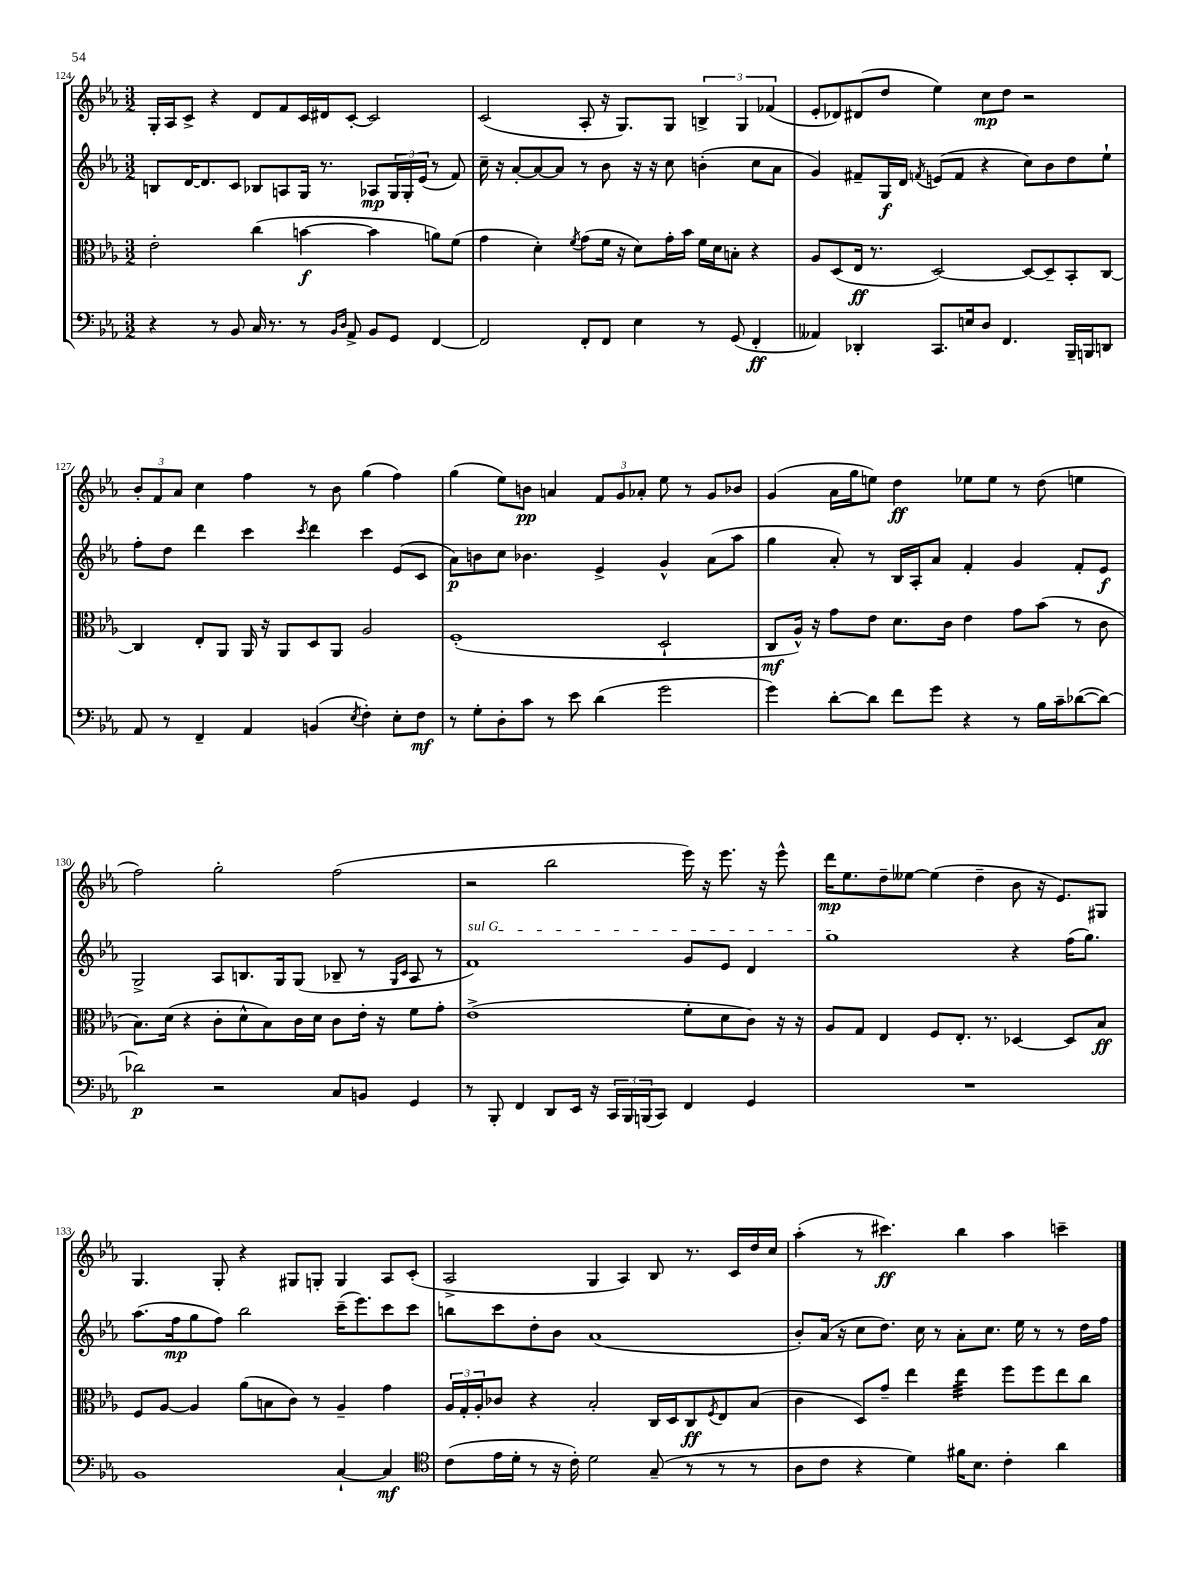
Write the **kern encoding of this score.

**kern	**kern	**kern	**kern
*staff4	*staff3	*staff2	*staff1
*clefF4	*clefC3	*clefG2	*clefG2
*k[b-e-a-]	*k[b-e-a-]	*k[b-e-a-]	*k[b-e-a-]
*M3/2	*M3/2	*M3/2	*M3/2
4r	2e-'	8B	16G'
.	.	.	16A-
.	.	[16d	8c^
.	.	8.d]	.
8r	.	.	4r
8BB-	.	8c	.
16C	(4cc	8B-	8d
8.r	.	.	.
.	.	8A	8f
8r	[4b	16G	16c
.	.	8.r	16d#
16qqBB-	.	.	.
16qqD	.	.	.
8AA-^	.	.	[8c'
8BB-	4b]	8A-	2c]
8GG	.	24G	.
.	.	24G'	.
.	.	(24e-	.
[4FF	8a)	8r	.
.	(8f	8f)	.
=	=	=	=
2FF]	4g	16cc~	(2c
.	.	16r	.
.	.	[8a-'	.
.	4d')	8a-_	.
.	.	8a-]	.
.	8qf	.	.
8FF'	(8g	8r	8A-'
8FF	16f	8b-	16r
.	16r	.	8.G)
4E-	8d)	16r	.
.	.	16r	.
.	16g'	8cc	8G
.	16b-	.	.
8r	16f	(4b'	6B^
.	16d	.	.
(8GG	8B'	.	.
.	.	.	6G
4FF'	4r	8cc	.
.	.	.	(6f-
.	.	8a-	.
=	=	=	=
4AA--)	8A-	4g)	8e-'
.	(8D	.	8d-)
4DD-'	16E-	8f#~	(8d#
.	8.r	.	.
.	.	16G	8dd
.	.	16d	.
.	.	8qf	.
8.CC	[2D)	(8e	4ee-)
.	.	8f	.
16E	.	.	.
8D	.	4r	8cc
4.FF	.	.	8dd
.	8D_	8cc)	2r
.	8D~]	8b-	.
16BBB-~	8BB-'	8dd	.
16BBB	.	.	.
8DD	[8C	8ee-`	.
=	=	=	=
8AA-	4C]	8ff'	12b-'
.	.	.	12f
8r	.	8dd	.
.	.	.	12a-
4FF~	8E-'	4ddd	4cc
.	8AA-	.	.
4AA-	16AA-	4ccc	4ff
.	16r	.	.
.	8AA-	.	.
.	.	8qccc	.
(4BB	8D	4ddd	8r
.	8AA-	.	8b-
8qE-	.	.	.
4F')	2A-	4ccc	(4gg
8E-'	.	(8e-	4ff)
8F	.	8c	.
=	=	=	=
8r	(1F'	8a-)	(4gg
8G'	.	8b	.
8D'	.	8cc	8ee-)
8c	.	4.b-	8b
8r	.	.	4a
8e-	.	.	.
(4d	.	4e-^	12f
.	.	.	12g
.	.	.	12a-'
2g	2D`	4g^^	8ee-
.	.	.	8r
.	.	(8a-	8g
.	.	8aa-	8b-
=	=	=	=
4g)	8C	4gg	(4g
.	16A-^^)	.	.
.	16r	.	.
[8d'	8g	8a-')	16a-
.	.	.	16gg
8d]	8e-	8r	8ee)
8f	8.d	16B-	4dd
.	.	16A-'	.
8g	.	8a-	.
.	16c	.	.
4r	4e-	4f'	8ee-
.	.	.	8ee-
8r	8g	4g	8r
16B-	(8b-	.	(8dd
16c~	.	.	.
([8d-	8r	8f'	4ee
8d-_)	8c	8e-	.
=	=	=	=
2d-]	8.B-)	2G^	2ff)
.	(16d	.	.
.	4r	.	.
2r	8c'	8A-	2gg'
.	8d^^	8.B	.
.	8B-)	.	.
.	.	16G	.
.	16c	(8G	.
.	16d	.	.
8C	8c	8B-~	(2ff
8BB	16e-'	8r	.
.	16r	.	.
.	.	16qqG	.
.	.	16qqc	.
4GG	8f	8A-	.
.	8g'	8r	.
=	=	=	=
8r	(1e-^	1f)	2r
8BBB-'	.	.	.
4FF	.	.	.
8DD	.	.	2bb-
16EE-	.	.	.
16r	.	.	.
24CC	.	.	.
24BBB-	.	.	.
(24BBB	.	.	.
8CC)	.	.	.
4FF	8f'	8g	16eee-)
.	.	.	16r
.	8d	8e-	8.eee-
4GG	8c)	4d	.
.	.	.	16r
.	16r	.	8eee-^^
.	16r	.	.
=	=	=	=
1.r	8A-	1gg	16ddd
.	.	.	8.ee-
.	8G	.	.
.	4E-	.	8dd~
.	.	.	[8ee--
.	8F	.	(4ee--]
.	8.E-'	.	.
.	.	.	4dd~
.	8.r	.	.
.	[4D-	4r	8b-
.	.	.	16r
.	.	.	8.e-)
.	8D-]	(16ff	.
.	.	8.gg)	.
.	8B-	.	8G#
=	=	=	=
1BB-	8F	(8.aa-	4.G
.	[8A-	.	.
.	.	16ff	.
.	4A-]	8gg	.
.	.	8ff)	8G'
.	(8a-	2bb-	4r
.	8B	.	.
.	8c)	.	8G#
.	8r	.	8G'
[4C`	4A-~	(16ccc~	4G
.	.	8.eee-)	.
4C]	4g	8ccc	8A-
.	.	8ccc	(8c'
=	=	=	=
*clefC4	*	*	*
(8c	24A-	8bb	2A-^
.	24G'	.	.
.	24A-'	.	.
16e-	8c-	8ccc	.
16d'	.	.	.
8r	4r	8dd'	.
16r	.	8b-	.
16c')	.	.	.
2d	2B-'	(1a-	4G
.	.	.	4A-)
(8G~	16C	.	8B-
.	16D	.	.
8r	8C	.	8.r
.	8qF	.	.
8r	8E-	.	.
.	.	.	16c
8r	(8B-	.	16dd
.	.	.	16cc
=	=	=	=
8A-	4c	8b-')	(4aa-'
8c	.	(16a-	.
.	.	16r	.
4r	8D)	8cc	8r
.	8g~	8.dd)	4.ccc#)
4d)	4ee-	.	.
.	.	16cc	.
.	.	8r	.
16f#	4ee-	8a-'	4bb-
8.B-	.	.	.
.	.	8.cc	.
4c'	8ff	.	4aa-
.	.	16ee-	.
.	8ff	8r	.
4a-	8ee-	8r	4ccc~
.	8cc	16dd	.
.	.	16ff	.
==	==	==	==
*-	*-	*-	*-
